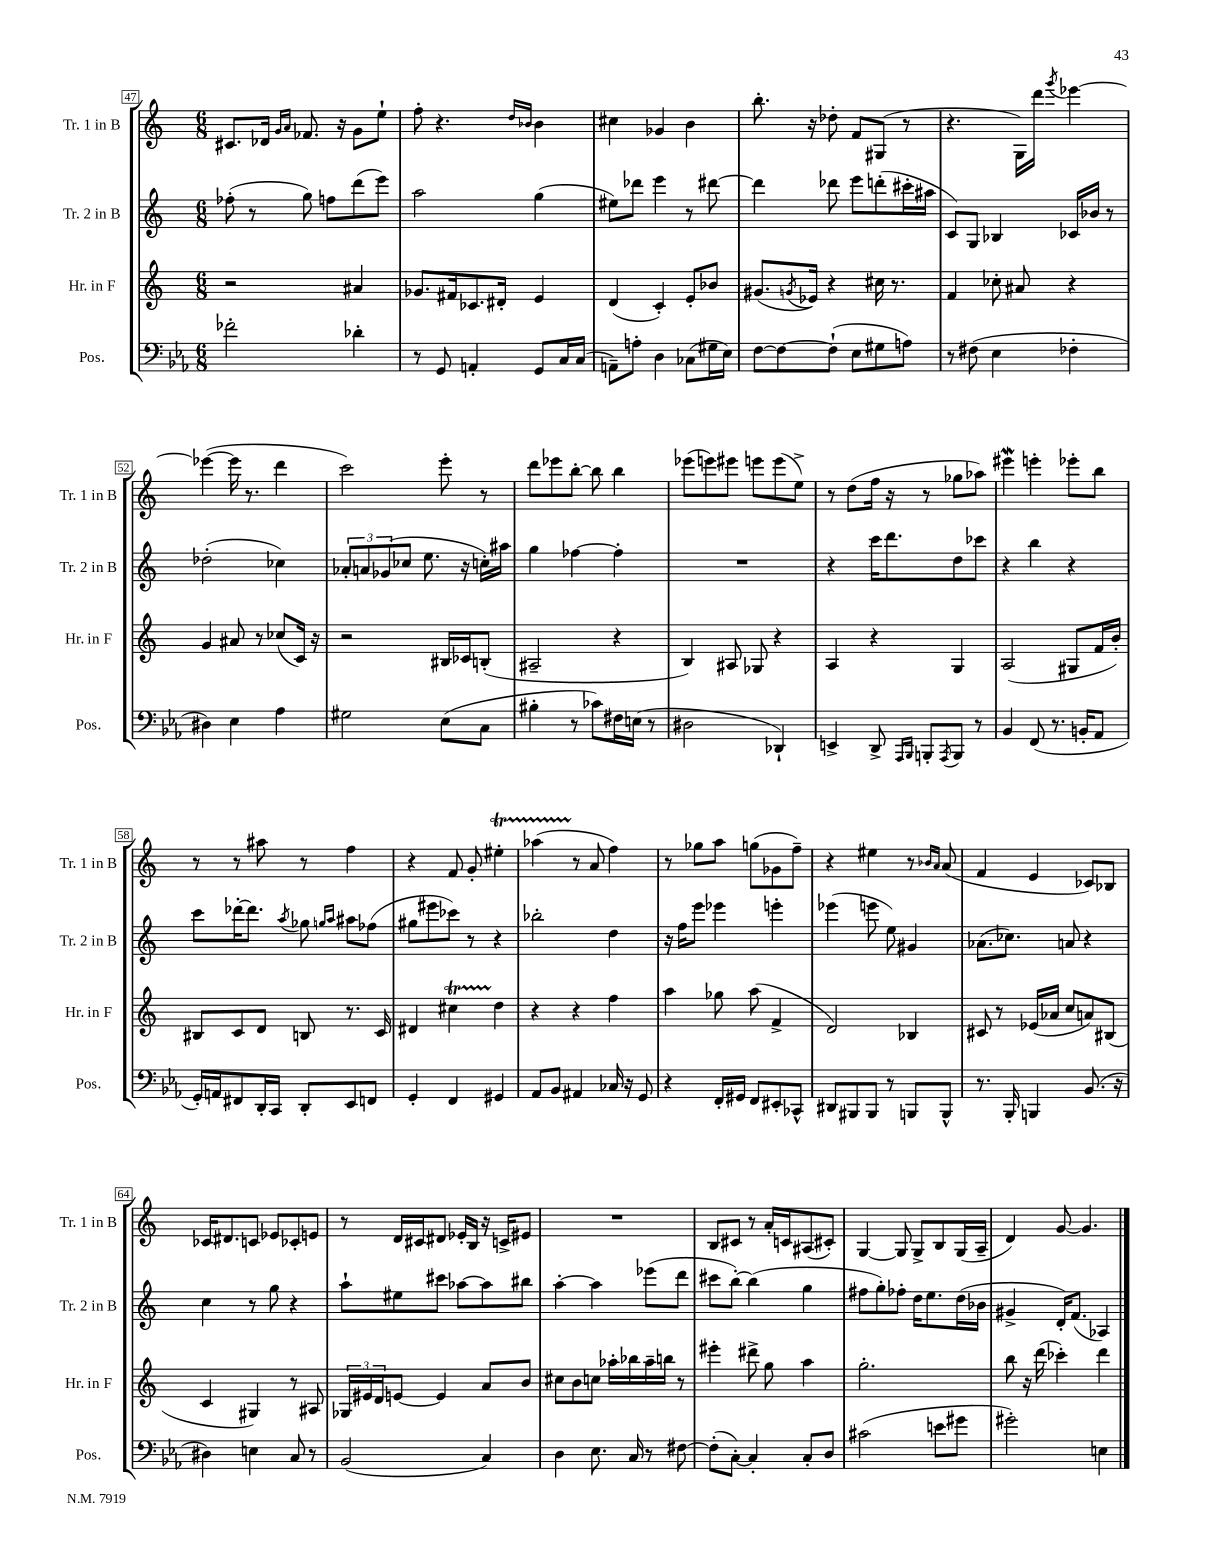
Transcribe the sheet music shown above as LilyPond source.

<<
\new StaffGroup <<
\new Staff = "s0" \with { instrumentName = "Tr. 1 in B" shortInstrumentName = "Tr. 1 in B" } {
    \clef treble \key c \major \numericTimeSignature \time 6/8
    cis'8. des'16 \grace { g'16 a'16 } fes'8. r16 g'8 e''8-! |
    f''8-. r4. \grace { d''16 bes'16 } bes'4 |
    cis''4 ges'4 b'4 |
    b''8.-. r16 des''8-. f'8 gis8( r8 |
    r4. g16) d'''16 \acciaccatura { g'''8 } ees'''4~ |
    ees'''4~( ees'''16 r8. d'''4 |
    c'''2) e'''8-. r8 |
    d'''8 ees'''8 b''8~-. b''8 b''4 |
    ees'''8( e'''8) eis'''8 e'''8 e'''8( e''8->) |
    r8 d''8( f''16 r16 r8 ges''8 aes''8) |
    eis'''4\mordent e'''4-. ees'''8-. b''8 |
    r8 r8 ais''8 r8 f''4 |
    r4 f'8 g'8-. eis''4-.\startTrillSpan |
    aes''4( r8\stopTrillSpan a'8 f''4) |
    r8 ges''8 a''8 g''8( ges'8 f''8--) |
    r4 eis''4 r8 \grace { bes'16 a'16 } a'8( |
    f'4 e'4 ces'8) bes8 |
    ces'16 dis'8. c'8 ees'8 ces'8-. e'8 |
    r8 d'16 cis'16 dis'8 ees'16-. b16 r16 c'16-> eis'8 |
    R2. |
    b8 cis'8 r8 a'16-. c'16 ais8( cis'8-.) |
    g4~ g8 g8-> b8 g16( a16-- |
    d'4) g'8~ g'4. \bar "|." |
}
\new Staff = "s1" \with { instrumentName = "Tr. 2 in B" shortInstrumentName = "Tr. 2 in B" } {
    \clef treble \key c \major \numericTimeSignature \time 6/8
    fes''8-.( r8 g''8) f''8 d'''8( e'''8) |
    a''2 g''4( |
    eis''8) des'''8 e'''4 r8 dis'''8~ |
    dis'''4 des'''8 e'''8 d'''8-.( cis'''16-. ais''16 |
    c'8) g8 bes4 ces'16 bes'16 r8 |
    des''2-.( ces''4) |
    \tuplet 3/2 { aes'8-. a'8 ges'8( } ces''8 e''8. r16 c''16-.) ais''16 |
    g''4 fes''4~ fes''4-. |
    R2. |
    r4 c'''16 d'''8. d''8 ces'''8 |
    r4 b''4 r4 |
    c'''8 des'''16~-. des'''8. \acciaccatura { a''8 } ges''8 \grace { g''16 a''16 } ais''8 fes''8( |
    gis''8 eis'''8 ces'''8) r8 r4 |
    bes''2-. d''4 |
    r16 f''16 e'''8 ees'''4 e'''4-. |
    ees'''4( e'''8 e''8) gis'4 |
    aes'8.( ces''8.) a'8 r4 |
    c''4 r8 g''8 r4 |
    a''8-! eis''8 cis'''8 aes''8~ aes''8 bis''8 |
    a''4~-. a''4 ees'''8( d'''8 |
    cis'''8 b''8~-.) b''4( g''4 |
    fis''8 g''8-.) fes''8-. d''16 e''8. d''16( bes'16 |
    gis'4-> d'16-.) f'8.( aes4) \bar "|." |
}
\new Staff = "s2" \with { instrumentName = "Hr. in F" shortInstrumentName = "Hr. in F" } {
    \clef treble \key c \major \numericTimeSignature \time 6/8
    r2 ais'4 |
    ges'8. fis'16 ces'8. dis'16-. e'4 |
    d'4( c'4-.) e'8-. bes'8 |
    gis'8.( \acciaccatura { g'8 } ees'16) r4 cis''16 r8. |
    f'4 ces''8-. ais'8 r4 |
    g'4 ais'8 r8 ces''8( c'16) r16 |
    r2 bis16 ces'16 b8-.( |
    ais2-- r4 |
    b4) ais8 ges8 r4 |
    a4 r4 g4 |
    a2( gis8 f'16 b'16-.) |
    bis8 c'8 d'8 b8 r8. c'16 |
    dis'4 cis''4\startTrillSpan d''4\stopTrillSpan |
    r4 r4 f''4 |
    a''4 ges''8 a''8( f'4-> |
    d'2) bes4 |
    cis'8 r8 ees'16( aes'16 c''8 a'8) bis8( |
    c'4 gis4) r8 ais8 |
    \tuplet 3/2 { ges16 eis'16 d'16 } e'8~ e'4 a'8 b'8 |
    cis''8 b'8 c''8 aes''16-. bes''16 aes''16-- b''16 r8 |
    eis'''4-. dis'''8-> g''8 a''4 |
    g''2.-. |
    b''8 r16 d'''16( ces'''4-.) d'''4 \bar "|." |
}
\new Staff = "s3" \with { instrumentName = "Pos." shortInstrumentName = "Pos." } {
    \clef bass \key ees \major \numericTimeSignature \time 6/8
    fes'2-. des'4-. |
    r8 g,8 a,4-. g,8 c16 c16( |
    a,8--) a8-. d4 ces8( gis16 ees16) |
    f8~ f8~ f8-!( ees8 gis8 a8) |
    r8 fis8( ees4 fes4-. |
    dis4) ees4 aes4 |
    gis2 ees8( c8 |
    bis4-. r8 ces'8) fis16 e16( r8 |
    dis2 des,4-!) |
    e,4-> d,8-> \grace { aes,,16 bes,,16 } b,,8-. \acciaccatura { aes,,8 } b,,8 r8 |
    bes,4 f,8( r8. b,16-. aes,8 |
    g,16-.) a,16 fis,8 d,16-. c,16 d,8-. ees,8 f,8 |
    g,4-. f,4 gis,4 |
    aes,8 bes,8 ais,4 ces16 r16 g,8 |
    r4 f,16-. gis,16 f,8 eis,8-. ces,8-^ |
    dis,8 bis,,8 bis,,8 r8 b,,8 b,,8-^ |
    r8. bes,,16-. b,,4 bes,8.( r16 |
    dis4) e4 c8 r8 |
    bes,2( c4) |
    d4 ees8. c16 r8 fis8~ |
    fis8-.( c8~-.) c4-. c8-. d8 |
    cis'2( e'8 gis'8 |
    gis'2-.) e4 \bar "|." |
}
>>
>>
\layout { \context { \Score currentBarNumber = #47 \override BarNumber.stencil = #(make-stencil-boxer 0.1 0.3 ly:text-interface::print) } }
